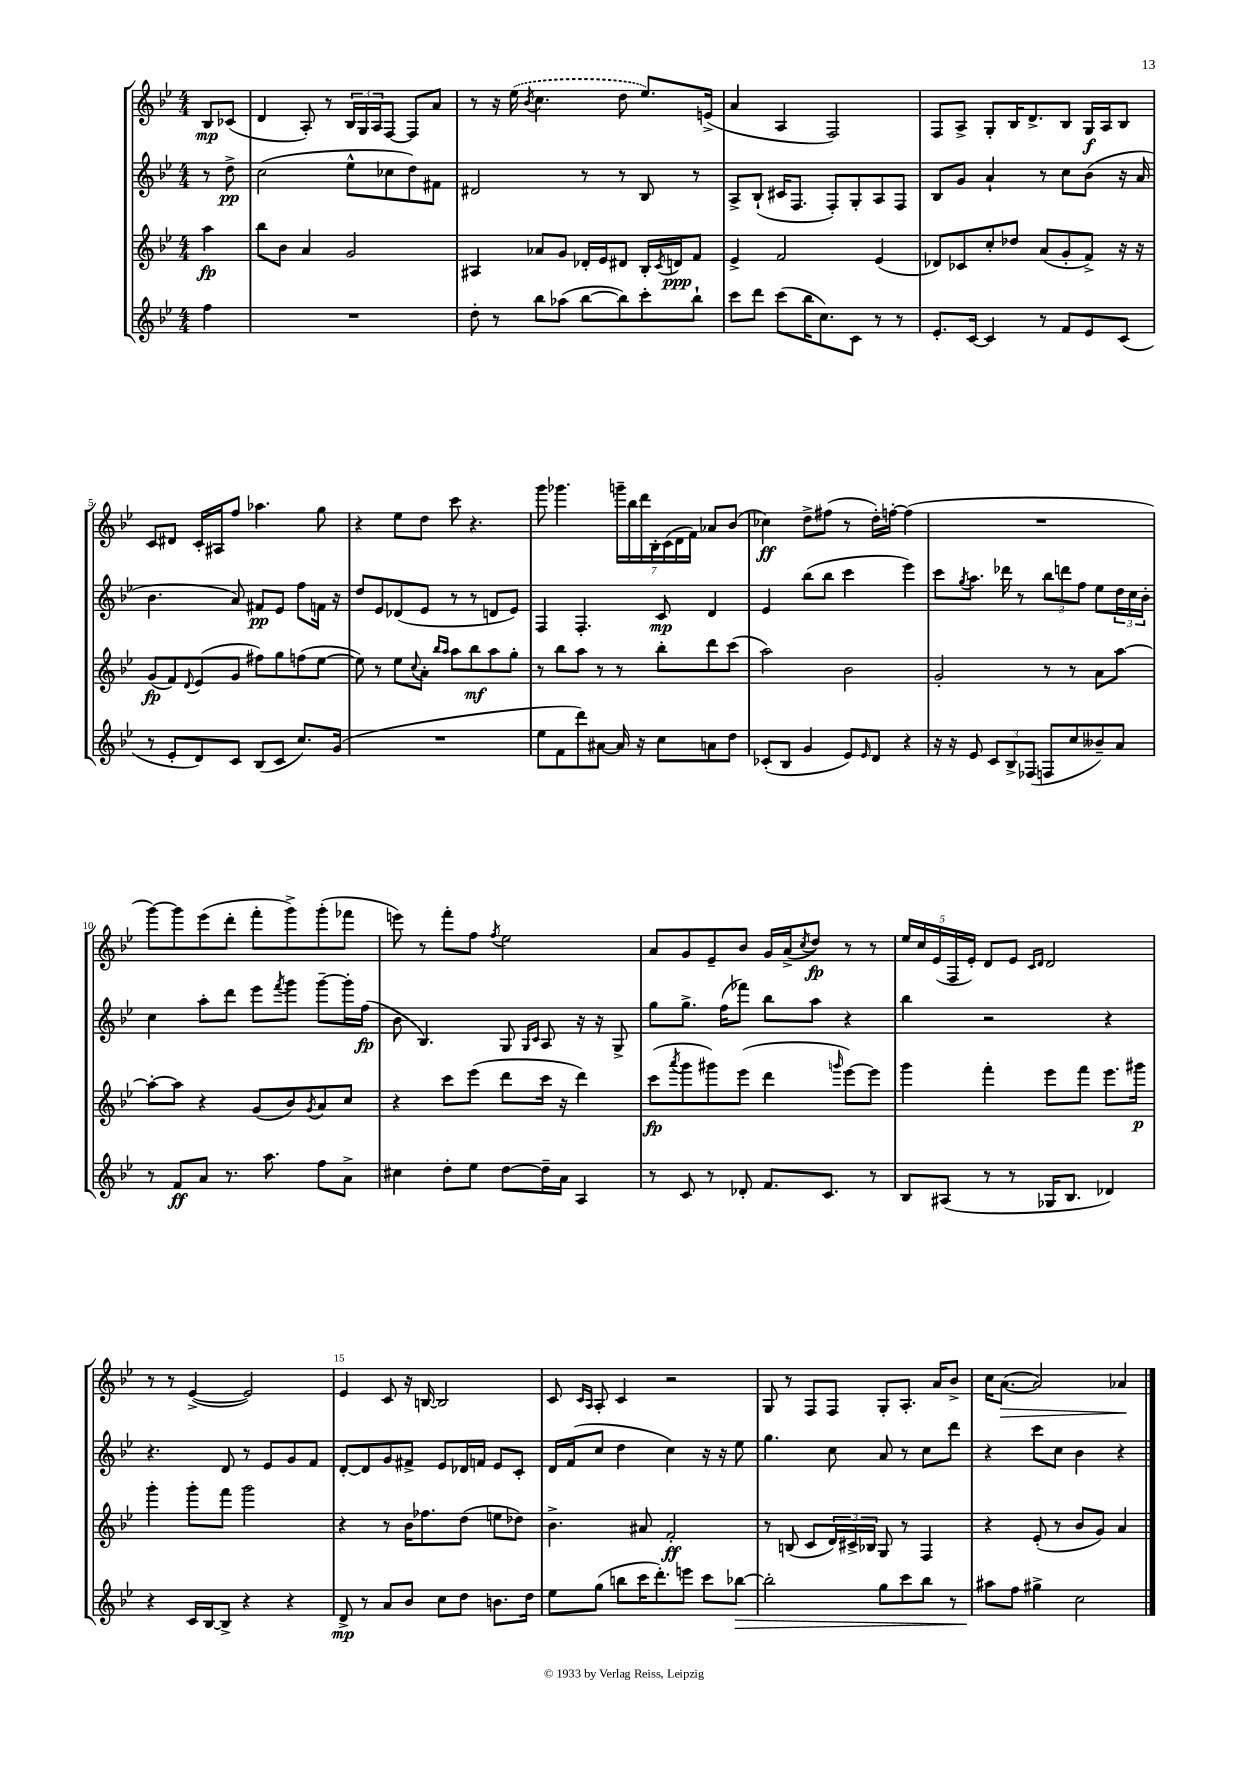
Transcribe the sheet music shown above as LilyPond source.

<<
\new StaffGroup <<
\new Staff = "s0" {
    \clef treble \key bes \major \numericTimeSignature \time 4/4 \partial 4
    bes8\mp ces'8( |
    d'4 a8-.) r8 \tuplet 3/2 { bes16 g16 a16 } f8~ f8 a'8 |
    r8 r16 \once \slurDashed ees''16( \acciaccatura { bes'8 } c''4. d''8 ees''8.) e'16->( |
    a'4 a4 f2) |
    f8 a8-> g8-. bes16 d'8.-> bes8 g16\f a16 bes8 |
    c'8 dis'8 c'16-. ais16 f''8 aes''4. g''8 |
    r4 ees''8 d''8 c'''8 r4. |
    g'''8 ges'''4. \tuplet 7/4 { g'''16-- bes''16 d'''16 bes16-. c'16( d'16 f'16) } aes'8 bes'8( |
    ces''4\ff) d''8-> fis''8( r8 d''16-.) f''16~-. f''4( |
    R1 |
    g'''8~) g'''8 ees'''8( d'''8-. f'''8-. g'''8->) g'''8-.( fes'''8 |
    e'''8) r8 f'''8-. f''8 \acciaccatura { f''8 } ees''2 |
    a'8 g'8 ees'8-- bes'8 g'16 a'16->( \acciaccatura { c''8 } d''8\fp) r8 r8 |
    \tuplet 5/4 { ees''16 c''16 ees'16( f16 ees'16-.) } d'8 ees'8 \grace { c'16 d'16 } d'2 |
    r8 r8 ees'4~->( ees'2) |
    ees'4 c'8 r16 b16~ b2 |
    c'8 \grace { c'16 a16 } a8-. c'4 r2 |
    g8 r8 f8 f8 g8-. a8.-. a'16 bes'8-> |
    c''16 a'8.~\>( a'2) aes'4\! \bar "|." |
}
\new Staff = "s1" {
    \clef treble \key bes \major \numericTimeSignature \time 4/4 \partial 4
    r8 d''8->\pp |
    c''2( ees''8-^ ces''8 d''8) fis'8 |
    dis'2 r8 r8 bes8 r8 |
    a8-> bes8-!( cis'16 f8. f8-.) g8-. a8 f8 |
    bes8 g'8 a'4-! r8 c''8 bes'8( r16 a'16 |
    bes'4. a'8) fis'8\pp ees'8 f''8 f'16 r16 |
    d''8 ees'8 des'8( ees'8 r8 r8 d'8 ees'8) |
    f4 f4.-. c'8\mp d'4 |
    ees'4 bes''8( bes''8 c'''4 ees'''4) |
    c'''8 \acciaccatura { g''8 } a''8. des'''16 r8 \tuplet 3/2 { bes''8 d'''8 f''8 } ees''8 \tuplet 3/2 { d''16 c''16 bes'16-. } |
    c''4 a''8-. d'''8 ees'''8 \acciaccatura { f'''8 } g'''8 g'''8~-- g'''16-. f''16\fp( |
    bes'8 bes4.) g8 \grace { g16 c'16 } a8 r16 r16 g8-> |
    g''8 g''8.-> f''16( fes'''8) bes''8 a''8 r4 |
    bes''4 r2 r4 |
    r4. d'8 r8 ees'8 g'8 f'8 |
    d'8~-. d'8 g'8 fis'8-> ees'8 des'16 f'16 ees'8 c'8-. |
    d'16 f'16( c''8 d''4 c''4) r16 r16 ees''8 |
    g''4. c''8 a'8 r8 c''8 d'''8 |
    r4 c'''8 c''8 bes'4 r4 \bar "|." |
}
\new Staff = "s2" {
    \clef treble \key bes \major \numericTimeSignature \time 4/4 \partial 4
    a''4\fp |
    bes''8 bes'8 a'4 g'2 |
    ais4 aes'8 g'8 des'16-. ees'16 dis'8 bes16-. \acciaccatura { c'8 } d'16\ppp f'8 |
    ees'4-> f'2 ees'4( |
    des'8) ces'8 c''8-. des''8 a'8( g'8-. f'8->) r16 r16 |
    g'8\fp( f'8) \appoggiatura { d'8 } ees'8( g'8 fis''8) g''8 f''8( ees''8~ |
    ees''8) r8 ees''8 \appoggiatura { c''8 } a'8-. \grace { bes''16 a''16 } a''8 bes''8\mf a''8 g''8-. |
    r8 bes''8 a''8 r8 r8 bes''8-. d'''8 c'''8( |
    a''2) bes'2 |
    g'2-. r8 r8 a'8 a''8~ |
    a''8~-. a''8 r4 g'8( bes'8) \acciaccatura { g'8 } a'8 c''8 |
    r4 c'''8 ees'''8( d'''8 c'''16 r16 d'''4) |
    c'''8\fp( \acciaccatura { a'''8 } g'''8 gis'''8) ees'''8( d'''4 \grace { g'''16 } ees'''8~) ees'''8 |
    g'''4 f'''4-. ees'''8 f'''8 ees'''8. gis'''16\p |
    g'''4-. g'''8-. f'''8 g'''2 |
    r4 r8 bes'16 fes''8. d''8( e''8 des''8) |
    bes'4.-> ais'8 f'2-.\ff |
    r8 b8( c'8 \tuplet 3/2 { d'16) cis'16-> bes16 } g8 r8 f4 |
    r4 ees'8-.( r8 bes'8 g'8) a'4 \bar "|." |
}
\new Staff = "s3" {
    \clef treble \key bes \major \numericTimeSignature \time 4/4 \partial 4
    f''4 |
    R1 |
    d''8-. r8 bes''8 aes''8( bes''8~ bes''8) c'''8-. bes''8-! |
    c'''8 d'''8 c'''8( bes''16 c''8.) c'8 r8 r8 |
    ees'8.-. c'16~ c'4 r8 f'8 ees'8 c'8( |
    r8 ees'8-. d'8) c'8 bes8( c'8 c''8.) g'16( |
    R1 |
    ees''8 f'8 d'''8) ais'8~ ais'16 r16 c''8 a'8 d''8 |
    ces'8-.( bes8 g'4 ees'8) \grace { ees'16 } d'8 r4 |
    r16 r16 ees'8 \tuplet 3/2 { c'8 bes8-> fes8( } f8 c''8 beses'8--) a'8 |
    r8 f'8\ff a'8 r8. a''8. f''8 a'8-> |
    cis''4 d''8-. ees''8 d''8~ d''16-- a'16 a4 |
    r8 c'8 r8 des'8-. f'8. c'8. r8 |
    bes8 ais8( r8 r8 ges16 bes8. des'4) |
    r4 c'16 bes16~ bes8-> r4 r4 |
    d'8->\mp r8 a'8 bes'8 c''8 d''8 b'8. d''16 |
    ees''8 g''8( b''8 c'''16 d'''8.-.) e'''8 c'''8 bes''8~\> |
    bes''2-. g''8 c'''8 bes''8 r8 |
    ais''8\! f''8 gis''4-> c''2 \bar "|." |
}
>>
>>
\layout { \context { \Score \override BarNumber.break-visibility = ##(#f #t #t) barNumberVisibility = #(every-nth-bar-number-visible 5) } }
